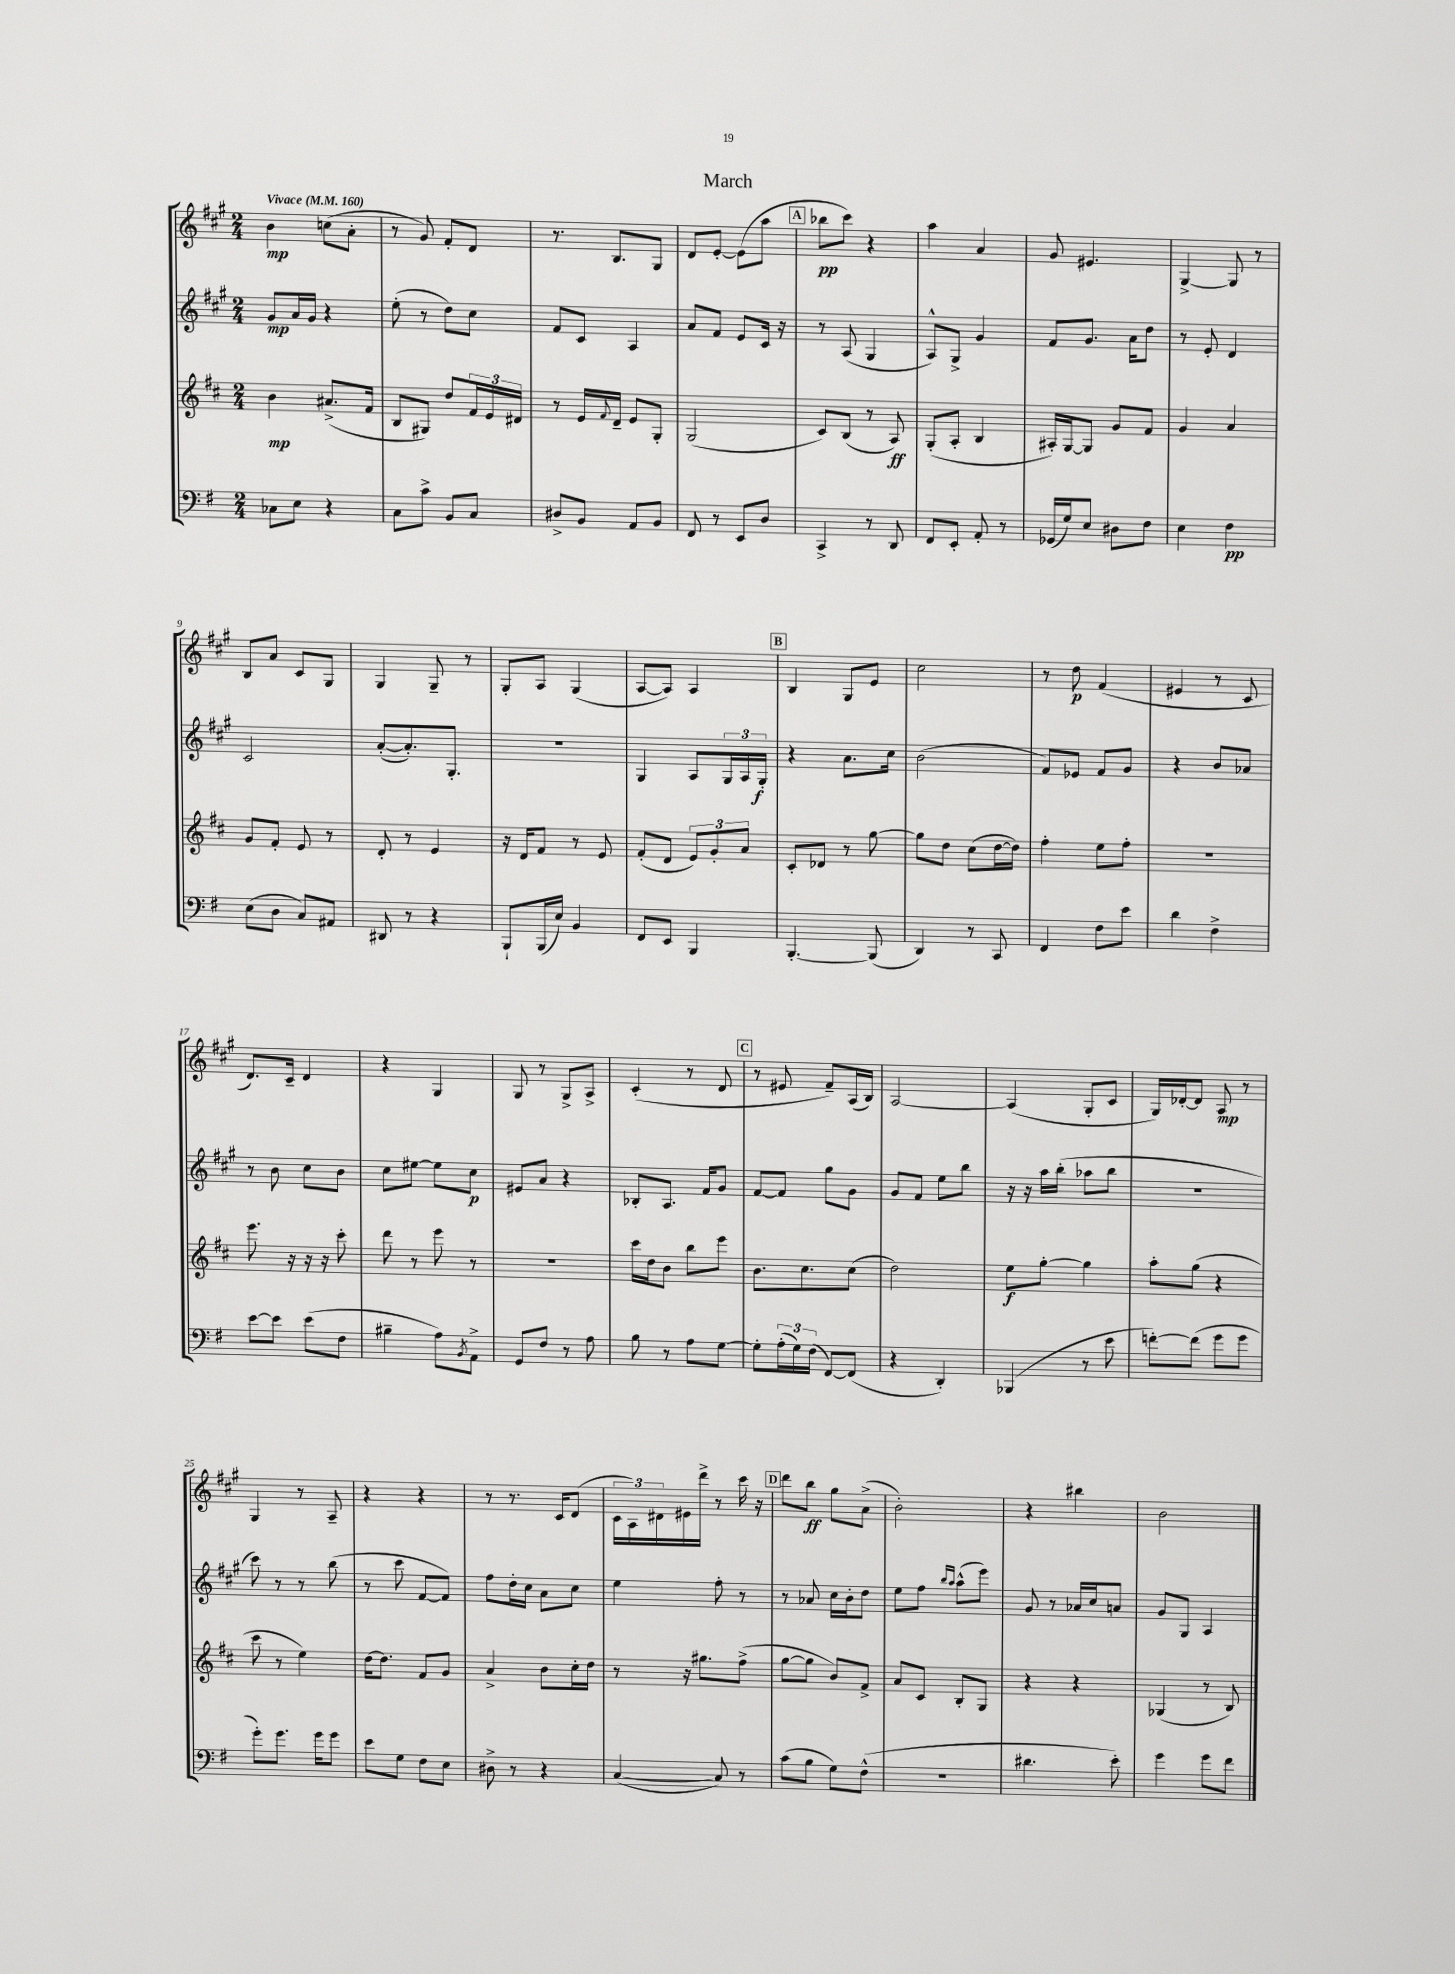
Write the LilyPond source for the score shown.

\header { title = "March" }
<<
\new StaffGroup <<
\new Staff = "s0" {
    \clef treble \key a \major \numericTimeSignature \time 2/4 \tempo "Vivace" 4 = 160
    b'4\mp c''8( a'8-. |
    r8 gis'8) fis'8-. d'8 |
    r8. b8. gis8 |
    d'8 e'8~-. e'8( a''8 |
    \mark \markup { \box "A" } bes''8\pp cis'''8) r4 |
    a''4 a'4 |
    gis'8 eis'4. |
    gis4~-> gis8 r8 |
    b8 a'8 cis'8 gis8 |
    gis4 gis8-- r8 |
    gis8-. a8 gis4( |
    a8~ a8) a4 |
    \mark \markup { \box "B" } b4 gis8 e'8 |
    cis''2 |
    r8 d''8\p fis'4( |
    eis'4 r8 cis'8 |
    d'8.) cis'16-- d'4 |
    r4 gis4 |
    gis8 r8 gis8-> a8-> |
    cis'4-.( r8 d'8 |
    \mark \markup { \box "C" } r8 eis'8 fis'8--) a16( b16) |
    a2~ |
    a4( gis8-. cis'8 |
    gis16) des'16~-. des'8 a8\mp r8 |
    gis4 r8 a8-- |
    r4 r4 |
    r8 r8. cis'16 d'8( |
    \tuplet 3/2 { cis'16 a16) dis'16 } eis'16 d'''16-> r8 cis'''16 r16 |
    \mark \markup { \box "D" } d'''8 b''8\ff gis''8 a'8->( |
    b'2-.) |
    r4 bis''4 |
    b'2 \bar "|." |
}
\new Staff = "s1" {
    \clef treble \key a \major \numericTimeSignature \time 2/4
    gis'8\mp a'16 gis'16 r4 |
    e''8-.( r8 d''8) cis''8 |
    fis'8 cis'8 a4 |
    a'8 fis'8 e'8 cis'16 r16 |
    \mark \markup { \box "A" } r8 a8( gis4 |
    a8-^) gis8-> gis'4 |
    fis'8 gis'8. a'16 d''8 |
    r8 e'8-. d'4 |
    cis'2 |
    a'8~-.( a'8.-.) gis8.-. |
    r2 |
    gis4 a8 \tuplet 3/2 { gis16 a16 gis16-.\f } |
    \mark \markup { \box "B" } r4 a'8. cis''16 |
    b'2( |
    fis'8) ees'8 fis'8 gis'8 |
    r4 b'8 aes'8 |
    r8 b'8 cis''8 b'8 |
    cis''8 eis''8~ eis''8 cis''8\p |
    eis'8 a'8 r4 |
    bes8-. a8. fis'16 gis'8 |
    \mark \markup { \box "C" } fis'8~ fis'8 gis''8 gis'8 |
    gis'8 fis'8 e''8 b''8 |
    r16 r16 a''16 b''16-.( aes''8 b''8 |
    r2 |
    cis'''8) r8 r8 b''8( |
    r8 cis'''8 fis'8~ fis'8) |
    fis''8 d''16-. cis''16 a'8 cis''8 |
    e''4 fis''8-. r8 |
    \mark \markup { \box "D" } r8 aes'8 cis''16 b'16-. d''8 |
    e''8 fis''8 \grace { b''16 a''16 } a''8-^( e'''8) |
    gis'8 r8 aes'16 cis''16 a'8 |
    gis'8 gis8 a4 \bar "|." |
}
\new Staff = "s2" {
    \clef treble \key d \major \numericTimeSignature \time 2/4
    b'4\mp ais'8.->( fis'16 |
    b8 gis8) d''8 \tuplet 3/2 { fis'16 e'16 dis'16 } |
    r8 e'16 \appoggiatura { fis'8 } d'16-- e'8 g8-. |
    g2( |
    \mark \markup { \box "A" } cis'8) b8( r8 a8\ff) |
    g8-.( a8-. b4 |
    ais16-.) g16~ g8 g'8 fis'8 |
    g'4 a'4 |
    g'8 fis'8-. e'8 r8 |
    d'8-. r8 e'4 |
    r16 d'16 fis'8 r8 e'8 |
    fis'8-.( d'8 \tuplet 3/2 { e'8) g'8-. a'8 } |
    \mark \markup { \box "B" } cis'8-. des'8 r8 g''8~ |
    g''8 d''8 cis''8( d''16~ d''16) |
    fis''4-. e''8 fis''8-. |
    r2 |
    e'''8. r16 r16 r16 cis'''8-. |
    d'''8 r8 e'''8 r8 |
    R2 |
    cis'''16 d''16 b'8 b''8 e'''8 |
    \mark \markup { \box "C" } b'8. cis''8. cis''8( |
    d''2) |
    e''8\f g''8~-. g''4 |
    a''8-. g''8( r4 |
    cis'''8 r8 e''4) |
    d''16~ d''8. fis'8 g'8 |
    a'4-> b'8 cis''16-. d''16 |
    r8 r16 gis''8. fis''8->( |
    \mark \markup { \box "D" } g''8~ g''8 b'8) fis'8-> |
    a'8 cis'8 b8-. g8 |
    r4 r4 |
    ges4( r8 b8) \bar "|." |
}
\new Staff = "s3" {
    \clef bass \key g \major \numericTimeSignature \time 2/4
    ces8 e8 r4 |
    c8 c'8-> b,8 c8 |
    dis8-> b,8 a,8 b,8 |
    fis,8 r8 e,8 d8 |
    \mark \markup { \box "A" } c,4-> r8 d,8 |
    fis,8 e,8-. a,8-. r8 |
    ges,16( g16) e8 dis8 fis8 |
    e4 fis4\pp |
    e8( d8 c8) ais,8 |
    dis,8 r8 r4 |
    b,,8-! b,,16( e16) b,4 |
    fis,8 e,8 b,,4 |
    \mark \markup { \box "B" } b,,4.~-. b,,8( |
    d,4) r8 c,8 |
    fis,4 fis8 e'8 |
    d'4 fis4-> |
    e'8~ e'8 e'8( fis8 |
    bis4-- a8) \acciaccatura { b,8 } a,8-> |
    g,8 fis8 r8 a8 |
    b8 r8 a8 g8~ |
    \mark \markup { \box "C" } g8-. \tuplet 3/2 { a16-.( g16) fis16( } fis,8~) fis,8( |
    r4 d,4-.) |
    bes,,4( r8 e'8 |
    f'8~-.) f'8( g'8 g'8 |
    g'8-.) g'8. g'16 g'8 |
    e'8 g8 fis8 e8 |
    dis8-> r8 r4 |
    c4~( c8) r8 |
    \mark \markup { \box "D" } c'8( b8 g8) fis8-^( |
    r2 |
    dis'4. e'8-.) |
    g'4 g'8 fis'8 \bar "|." |
}
>>
>>
